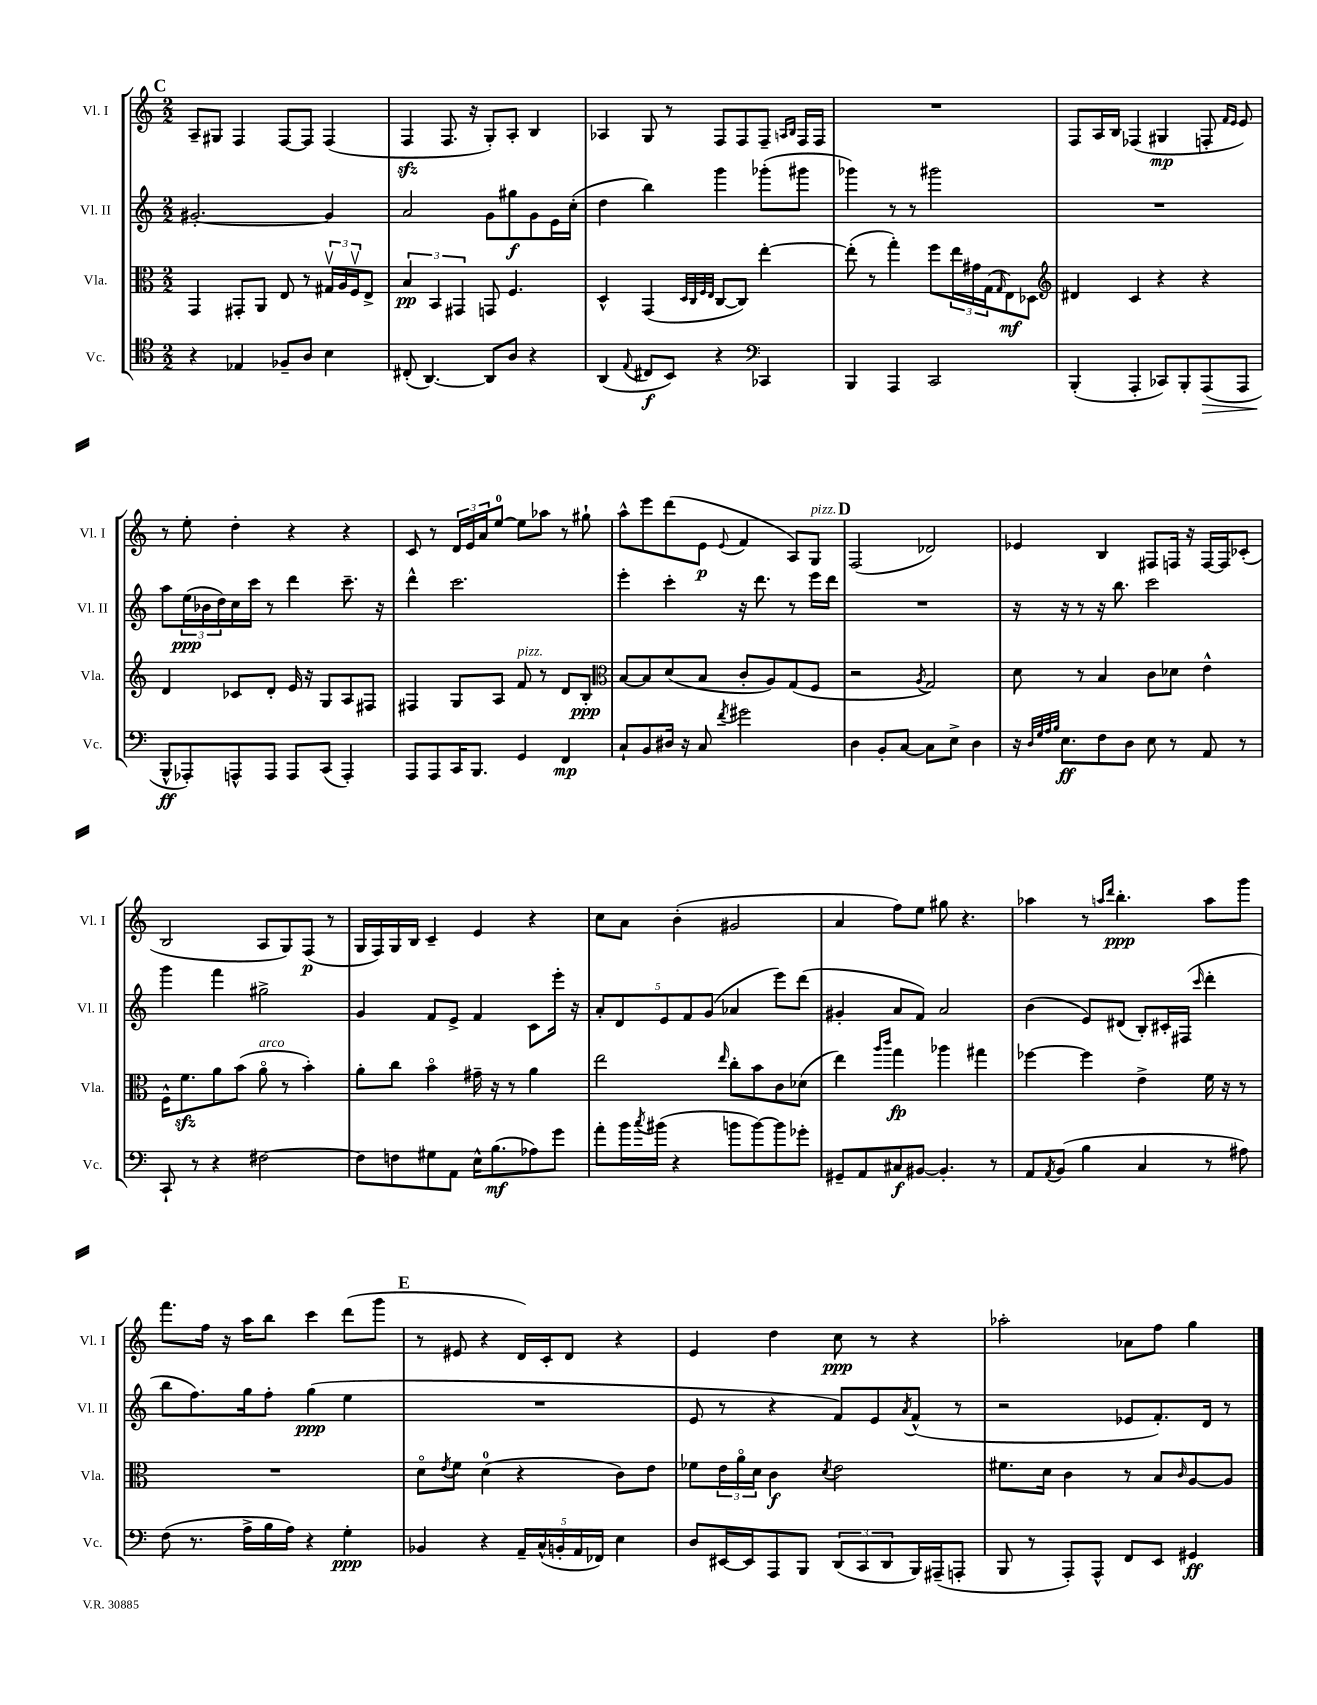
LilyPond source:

<<
\new StaffGroup <<
\new Staff = "s0" \with { instrumentName = "Vl. I" shortInstrumentName = "Vl. I" } {
    \clef treble \key c \major \numericTimeSignature \time 2/2
    \mark \markup { \bold "C" } a8-- gis8 f4 f8~ f8 f4( |
    f4\sfz f8. r16 g8-.) a8-. b4 |
    aes4 g8 r8 f8 f8 f8-- \grace { a16 b16 } f16 f16 |
    R1 |
    f8 a16 b16 fes4( gis4\mp f8-. \grace { f'16 e'16 } e'8) |
    r8 e''8-. d''4-. r4 r4 |
    c'8 r8 \tuplet 3/2 { d'16 e'16 a'16 } e''8-0~ e''8 aes''8 r8 gis''8-! |
    a''8-^ e'''8 d'''8( e'8\p \appoggiatura { e'8 } f'4 a8) g8^\markup { \italic "pizz." } |
    \mark \markup { \bold "D" } f2( des'2) |
    ees'4 b4 fis8 f16 r16 f16~ f16 ces'8-.( |
    b2 a8 g8) f8\p( r8 |
    g16 f16) g16 b16 c'4-- e'4 r4 |
    c''8 a'8 b'4-.( gis'2 |
    a'4 f''8) e''8 gis''8 r4. |
    aes''4 r8 \grace { a''16 d'''16 } b''4.-.\ppp a''8 g'''8 |
    f'''8. f''16 r16 a''16 b''8 c'''4 d'''8( g'''8 |
    \mark \markup { \bold "E" } r8 eis'8 r4 d'16) c'16-. d'8 r4 |
    e'4 d''4 c''8\ppp r8 r4 |
    aes''2-. aes'8 f''8 g''4 \bar "|." |
}
\new Staff = "s1" \with { instrumentName = "Vl. II" shortInstrumentName = "Vl. II" } {
    \clef treble \key c \major \numericTimeSignature \time 2/2
    \mark \markup { \bold "C" } gis'2.~-. gis'4 |
    a'2 g'8 gis''8\f g'8 e'16 c''16-.( |
    d''4 b''4) g'''4 ges'''8-.( gis'''8 |
    ges'''4) r8 r8 gis'''2 |
    R1 |
    a''8 \tuplet 3/2 { e''16\ppp( bes'16 d''16) } c''16 c'''16 r8 d'''4 c'''8.-- r16 |
    d'''4-^ c'''2. |
    e'''4-. c'''4-. r16 d'''8. r8 e'''16 d'''16 |
    \mark \markup { \bold "D" } R1 |
    r16 r16 r8 r16 b''8. c'''2 |
    g'''4 f'''4 gis''2-> |
    g'4 f'8 e'8-> f'4 c'8 e'''16-. r16 |
    \tuplet 5/4 { a'8-. d'8 e'8 f'8 g'8( } aes'4 e'''8) d'''8( |
    gis'4-. a'8 f'8) a'2 |
    b'4( e'8) dis'8( b8-.) cis'16-. fis16( \grace { c'''16 } d'''4-. |
    b''8 f''8.) g''16 f''8-. g''4\ppp( e''4 |
    \mark \markup { \bold "E" } R1 |
    e'8 r8 r4 f'8) e'8 \acciaccatura { a'8 } f'8-^( r8 |
    r2 ees'8 f'8.-.) d'16 r8 \bar "|." |
}
\new Staff = "s2" \with { instrumentName = "Vla." shortInstrumentName = "Vla." } {
    \clef alto \key c \major \numericTimeSignature \time 2/2
    \mark \markup { \bold "C" } g,4 gis,8-. a,8 e8 r8 \tuplet 3/2 { gis16\upbow a16 f16\upbow } e8-> |
    \tuplet 3/2 { b4\pp b,4 gis,4 } g,8 f4. |
    d4-^ g,4( \grace { d32 c32 f32 e32 } c8~ c8) e''4~-. |
    e''8-.( r8 g''4-.) f''8 \tuplet 3/2 { e''16 gis'16 g16( } \grace { g16 } e8\mf) des8 |
    \clef treble dis'4 c'4 r4 r4 |
    d'4 ces'8 d'8-. e'16 r16 g8 a8 fis8 |
    fis4 g8 a8 f'8^\markup { \italic "pizz." } r8 d'8 b8-.\ppp |
    \clef alto b8~ b8 d'8( b8 c'8-. a8) g8( f8 |
    \mark \markup { \bold "D" } r2 \acciaccatura { a8 } g2) |
    d'8 r8 b4 c'8 des'8 e'4-^ |
    f16-^ f'8.\sfz a'8 b'8( a'8\flageolet^\markup { \italic "arco" } r8 b'4-.) |
    a'8-. c''8 b'4\flageolet gis'16-- r16 r8 a'4 |
    e''2 \grace { e''16 } c''8-. b'8 c'8 des'8( |
    e''4) \grace { a''16 c'''16 } g''4\fp aes''4 gis''4 |
    fes''4~ fes''4 e'4-> f'16 r16 r8 |
    R1 |
    \mark \markup { \bold "E" } d'8\flageolet \acciaccatura { e'8 } f'8 d'4-0( r4 c'8) e'8 |
    fes'8 \tuplet 3/2 { e'16 a'16\flageolet d'16 } c'4\f \acciaccatura { d'8 } e'2 |
    fis'8. d'16 c'4 r8 b8 \grace { c'16 } a8~ a8 \bar "|." |
}
\new Staff = "s3" \with { instrumentName = "Vc." shortInstrumentName = "Vc." } {
    \clef tenor \key c \major \numericTimeSignature \time 2/2
    \mark \markup { \bold "C" } r4 ees4 fes8-- a8 b4 |
    cis8-.( a,4.~) a,8 a8 r4 |
    a,4( \appoggiatura { e8 } cis8\f b,8) r4 \clef bass ces,4 |
    b,,4 a,,4 c,2 |
    b,,4-.( a,,4-. ces,8) b,,8-. a,,8\>( a,,8 |
    b,,8-^\ff\! aes,,8-.) a,,8-^ a,,8 a,,8 c,8( a,,4-.) |
    a,,8 a,,8 c,16 b,,8. g,4 f,4\mp |
    c8-! b,8 dis16 r16 c8 \acciaccatura { f'8 } gis'2 |
    \mark \markup { \bold "D" } d4 b,8-. c8~ c8 e8-> d4 |
    r16 \grace { d32 g32 a32 b32 } e8.\ff f8 d8 e8 r8 a,8 r8 |
    c,8-! r8 r4 fis2~ |
    fis8 f8 gis8 a,8 e16-^ b8.\mf( aes8) g'8 |
    a'8-. b'16 \acciaccatura { c''8 } bis'16( r4 b'8 b'8~) b'8 ges'8-. |
    gis,8-- a,8 cis8\f bis,8~ bis,4.-. r8 |
    a,8 \acciaccatura { a,8 } b,8( b4 c4 r8 ais8) |
    f8( r8. a16-> b16 a16) r4 g4-.\ppp |
    \mark \markup { \bold "E" } bes,4 r4 \tuplet 5/4 { a,16-- c16-^( b,16-. a,16 fes,16) } e4 |
    d8 eis,16~ eis,16 a,,8 b,,8 \tuplet 3/2 { d,8( c,8 d,8 } b,,16) ais,,16--( a,,8-. |
    b,,8 r8 a,,8-.) a,,8-^ f,8 e,8 gis,4\ff \bar "|." |
}
>>
>>
\layout { \context { \Score \remove "Bar_number_engraver" } }
